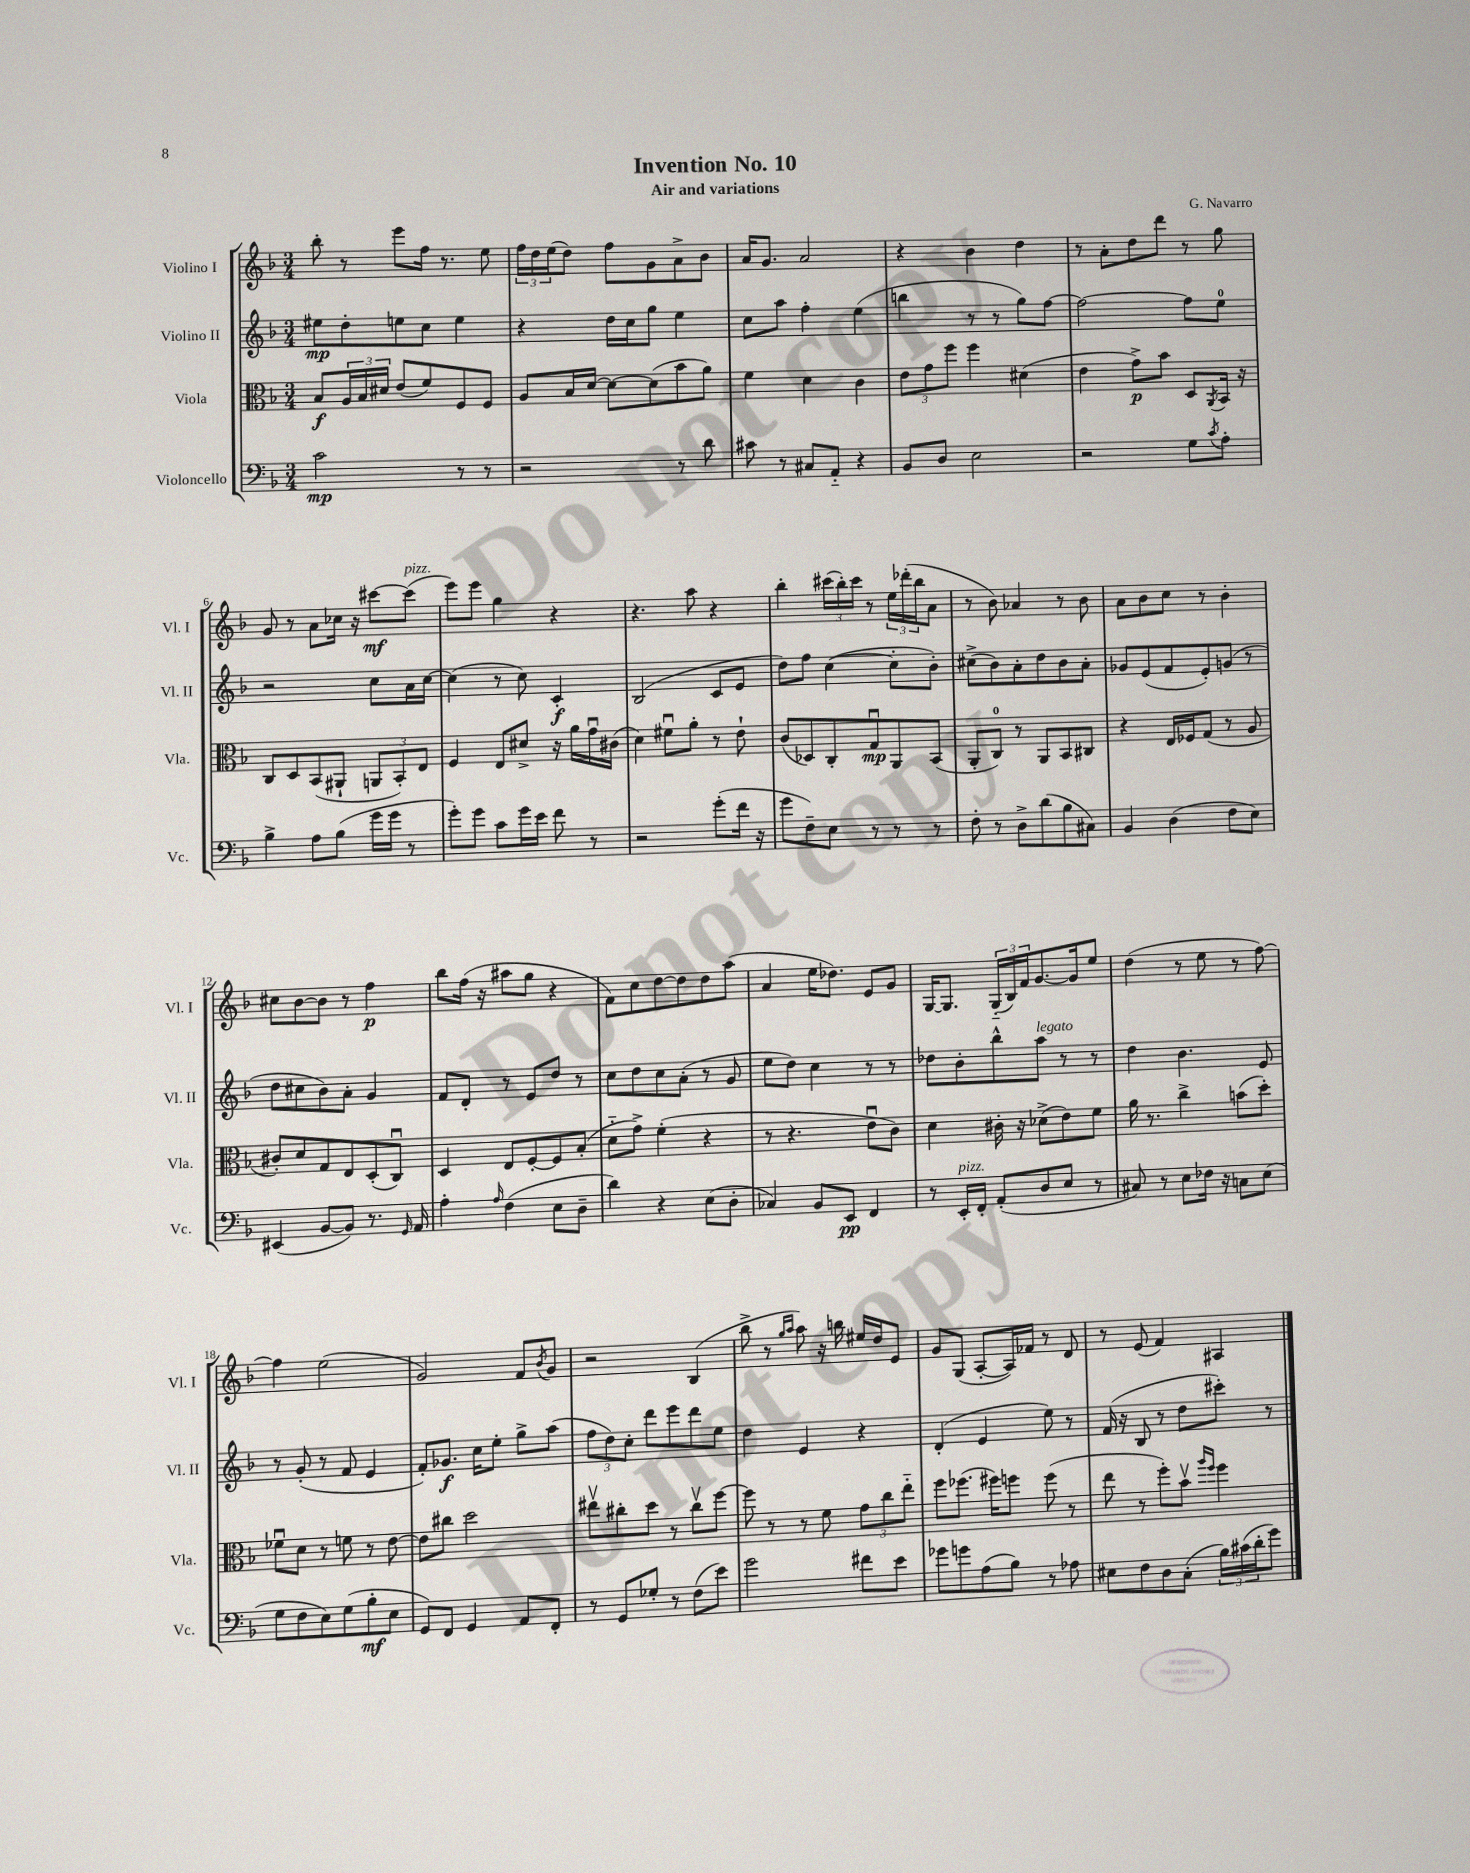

**kern	**kern	**kern	**kern
*staff4	*staff3	*staff2	*staff1
*clefF4	*clefC3	*clefG2	*clefG2
*k[b-]	*k[b-]	*k[b-]	*k[b-]
*M3/4	*M3/4	*M3/4	*M3/4
2c	8B-	8ee#	8bb-'
.	24A	8dd'	8r
.	24B-	.	.
.	24d#	.	.
.	(8e	8ee	8eee
.	8f)	8cc	16ff
.	.	.	8.r
8r	8F	4ee	.
8r	8F	.	8ee
=	=	=	=
2r	8A	4r	24ff
.	.	.	24dd
.	.	.	(24ee
.	16B-	.	8dd)
.	[16d	.	.
.	8d_	16dd	8ff
.	.	16cc	.
.	(8d]	8gg	8g
8r	8b-	4ee	8a^
8d	8a)	.	8b-
=	=	=	=
8c#	4f	8cc	16a
.	.	.	8.g
8r	.	8aa	.
8C#	4d	4ff'	2a
8AA'~	.	.	.
4r	4c	(4ee	.
=	=	=	=
8BB-	12e	4bb	4r
.	12g	.	.
8D	.	.	.
.	12ff	.	.
2E	4ff	8r	4b-
.	.	8r	.
.	(4d#	8gg)	4dd
.	.	[8ff	.
=	=	=	=
2r	4e	2ff_	8r
.	.	.	8a'
.	8g^)	.	8dd
.	8b-	.	8ddd
8G	8D	8ff]	8r
8qc	8qAA	.	.
8A'	16BB-	8ee	8gg
.	16r	.	.
=	=	=	=
4B-^	8C	2r	8g
.	8D	.	8r
8A	(8BB-	.	8a
(8B-	8AA#`	.	16cc-
.	.	.	16r
16g	12AA	8cc	[8ccc#
16g	.	.	.
.	12BB-')	.	.
8r	.	16a	(8ccc#]
.	12E	.	.
.	.	[16cc	.
=	=	=	=
8g')	4F	(4cc]	8eee)
8g	.	.	8eee
8c	8E	8r	4gg
16g	8d#^	8cc)	.
16e	.	.	.
8f	16r	4c'	4r
.	16a	.	.
8r	16gu	.	.
.	(16c#	.	.
=	=	=	=
2r	4d)	(2B-	4.r
.	8f#u	.	.
.	8a'	.	8aa
(8g'	8r	8c	4r
16f	8e`	8e	.
16r	.	.	.
=	=	=	=
8g	(8c	8dd)	4bb-'
8F~)	8D-)	8ff	.
8E	8C'	([4cc	(24ccc#
.	.	.	24bb-')
.	.	.	24ccc#
8r	8Gu	.	8r
8r	8AA	8cc']	24ee
.	.	.	(24ddd-'
.	.	.	24bb-
8r	(8BB-	8b-')	8a
=	=	=	=
8F'	8AA'	(8cc#^	8r
8r	8C)	8b-)	8b-)
8D^	8r	8a'	4a-
(8d	8AA	8dd	.
8B-	8BB-	8b-	8r
8C#)	8C#	8a'	8b-
=	=	=	=
4BB-	4r	8g-	8a
.	.	(8e	8b-
(4D	16E	8f	8cc
.	16F-	.	.
.	(8G	8e')	8r
8F	8r	(8g	4b-'
8E)	8A	8r	.
=	=	=	=
(4EE#	8c#')	8dd	8cc#
.	8d	8cc#	[8b-
[8BB-	8G	8b-)	8b-]
8BB-])	8E	8a'	8r
8.r	(8D'	4g	4ff
.	8Cu)	.	.
16qqGG	.	.	.
16AA	.	.	.
=	=	=	=
4A'	4D	8f	8bb-
.	.	8d'	(16ff
.	.	.	16r
16qqA	.	.	.
(4F	8E	8r	8aa#
.	[8F'	8e	8gg
8E	8F]	8dd	4r
8D~	(8B-'	8r	.
=	=	=	=
4d)	8d'~	8cc	8f)
.	8g^)	8dd	8cc
4r	(4f'	8cc	[8dd
.	.	(8a'	8dd]
(8E	4r	8r	8dd
8D'	.	8g	(8aa
=	=	=	=
4C-)	8r	8ee	4a
.	4.r	8dd)	.
8BB-	.	4cc	16ee
.	.	.	8.dd-)
8EE	.	.	.
4FF	8eu	8r	8e
.	8c)	8r	8g
=	=	=	=
8r	4d	8dd-	[16G
.	.	.	8.G]
16EE'	.	8b-'	.
16FF'	.	.	.
(8AA'	16c#'	8bb-^^	(24G'~
.	.	.	24B-)
.	16r	.	.
.	.	.	24f
8D	(8d-^	8aa	[8.g
8E	8e)	8r	.
.	.	.	16g]
8r	8f	8r	8ee
=	=	=	=
8C#)	16a	4dd	(4dd
.	8.r	.	.
8r	.	.	.
8E	4cc^	4.b-	8r
16F-	.	.	8ee
16r	.	.	.
8C	(8b	.	8r
(8E	8dd')	8e	[8ff)
=	=	=	=
8G	8f-u	8r	4ff]
8F	8d	(8g'	.
8E)	8r	8r	(2ee
(8G	8f	8f	.
8B-'	8r	4e	.
8E	[8e	.	.
=	=	=	=
8GG)	8e]	8f')	2g)
8FF	8cc#	8.g-	.
4GG	2dd	.	.
.	.	16cc	.
.	.	8ee'	.
8AA	.	8gg^	8f
.	.	.	8qb-
8FF'	.	(8aa	8g
=	=	=	=
8r	8ee#v	12ff	2r
.	.	12dd)	.
8GG	8cc#'	.	.
.	.	12cc'	.
8G-'	8dd	8ddd	.
8r	8r	8eee	.
(8F	8cc#v	8ddd	(4B-
8e)	[8ff	8ee	.
=	=	=	=
2g	8ff]	4dd	8bb-^
.	8r	.	8r
.	.	.	16qqgg
.	.	.	16qqaa
.	8r	4e	8aa)
.	8f	.	16r
.	.	.	16bb
8f#	12g	4r	16ee#
.	.	.	16dd
.	12cc	.	.
8e	.	.	8e
.	12ee'~	.	.
=	=	=	=
8g-	8ff	(4d'	8g
8g	(8.ff-	.	(8G
(8A	.	4e	[8A'
.	16ff#)	.	.
8B-)	8ff	.	16A])
.	.	.	16f-
8r	(8ff	8ee)	8r
8A-	8r	8r	8d
=	=	=	=
8E#	8ee	(16f	8r
.	.	16r	.
8F	8r	8B-	(8e
8D	8ff')	8r	4f)
(8C'	8b-v	8dd	.
.	16qqaa	.	.
.	16qqff	.	.
24B-)	4ff	8ccc#')	4A#
(24c#	.	.	.
24d'	.	.	.
8g)	.	8r	.
==	==	==	==
*-	*-	*-	*-
